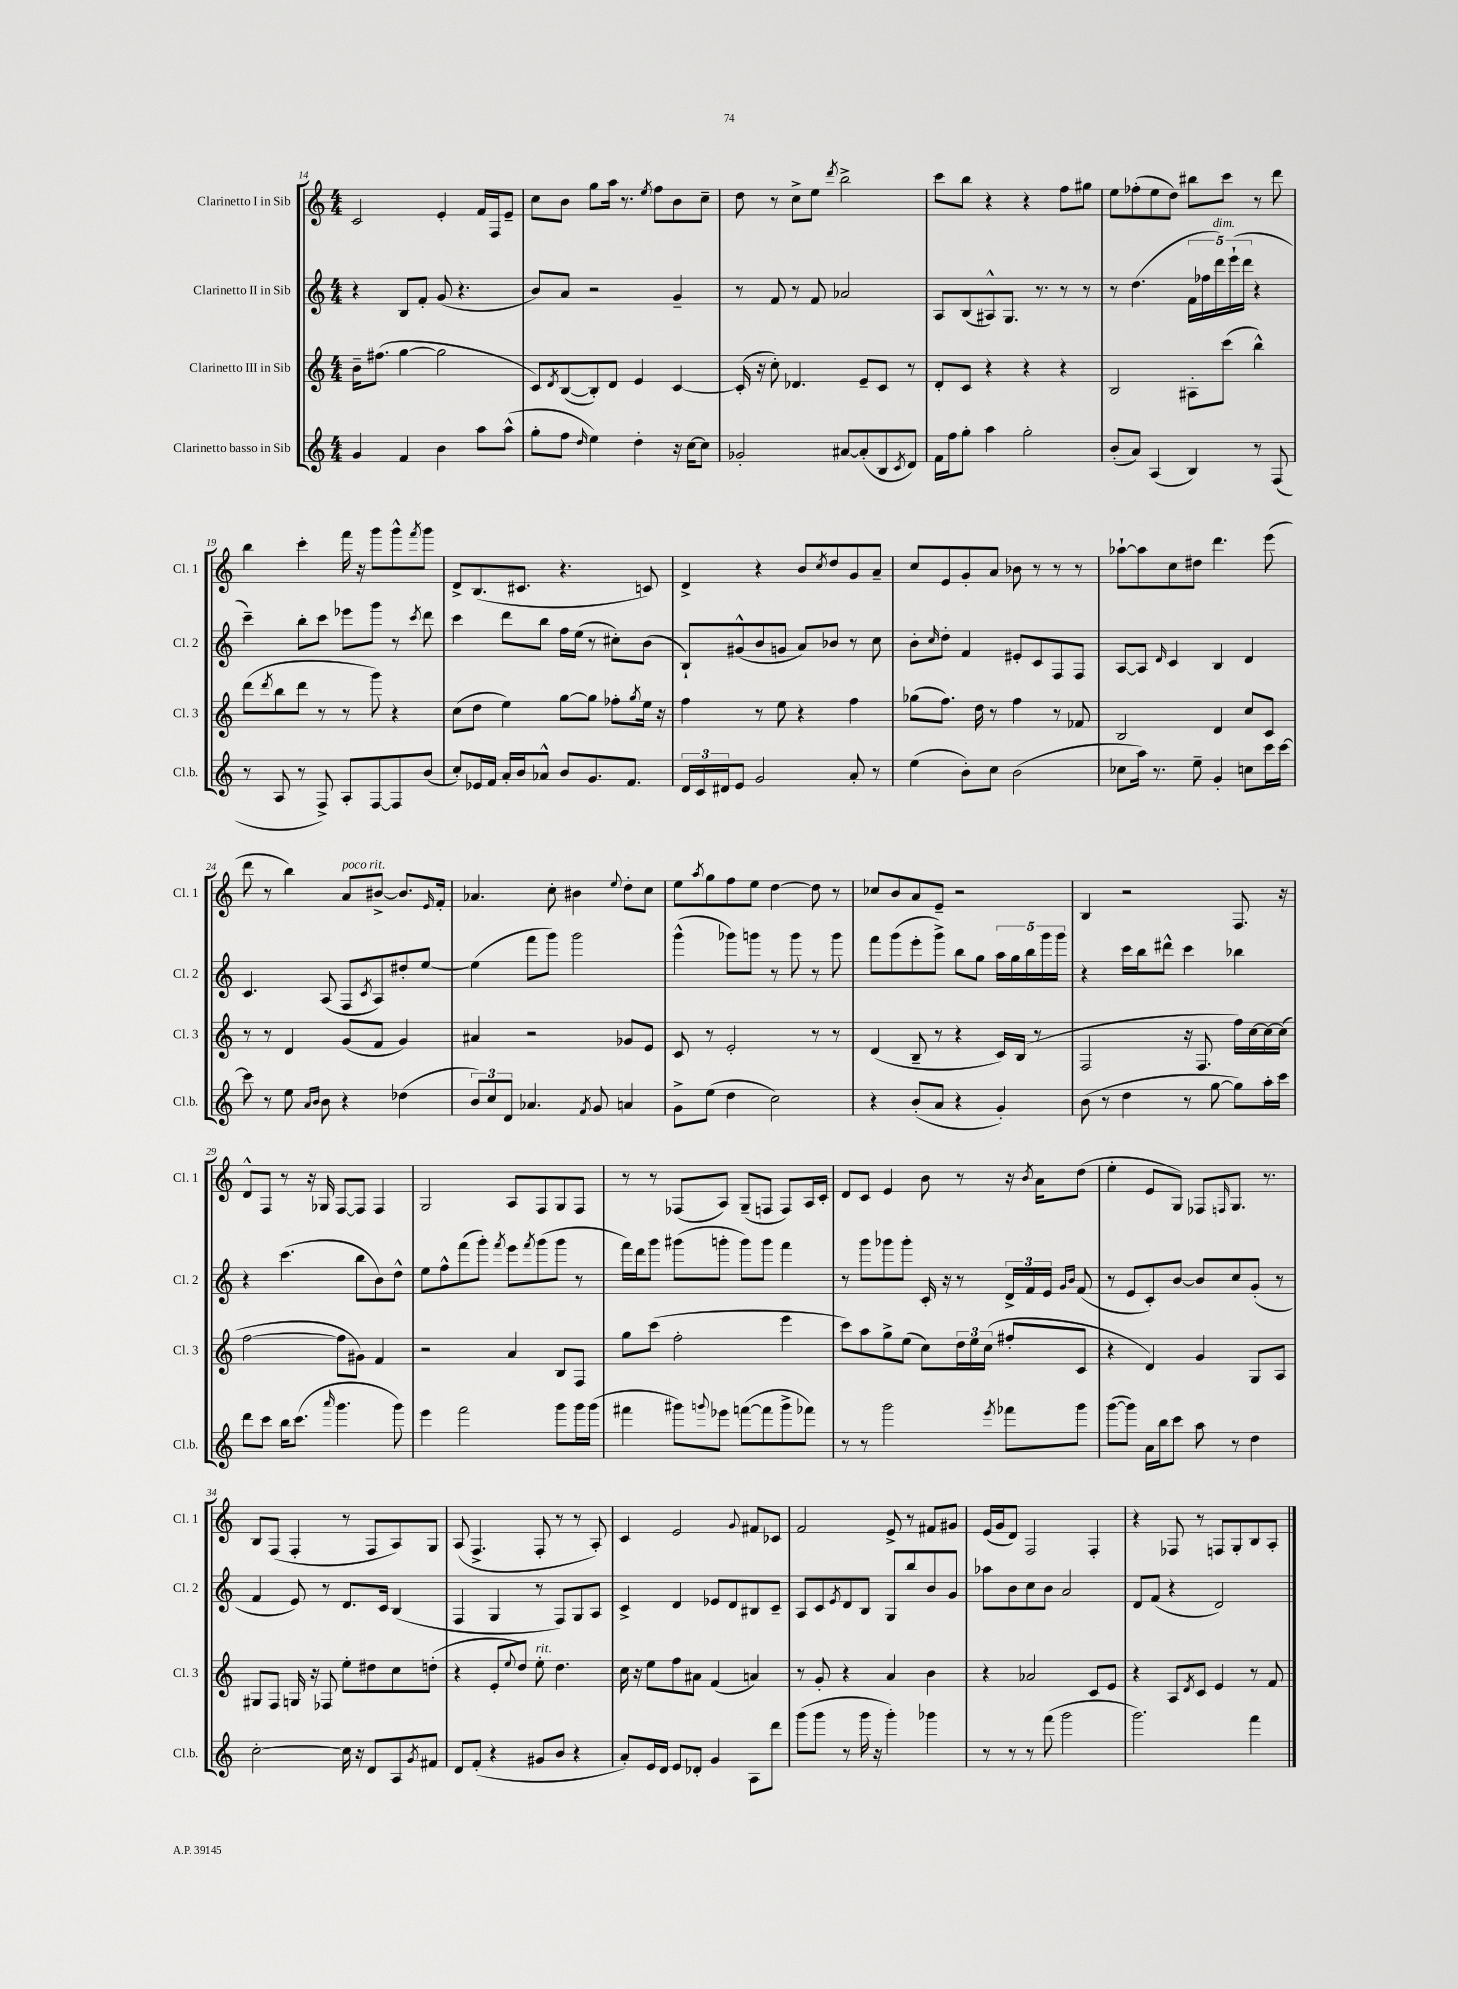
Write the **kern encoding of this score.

**kern	**kern	**kern	**kern
*staff4	*staff3	*staff2	*staff1
*clefG2	*clefG2	*clefG2	*clefG2
*k[]	*k[]	*k[]	*k[]
*M4/4	*M4/4	*M4/4	*M4/4
4g/	16b~\LK	4r	2c/
.	(8.ff#\J	.	.
4f/	[4gg\	8B/L	.
.	.	8f'/J	.
4b\	2gg\]	(8g/	4e'/
.	.	4.r	.
8aa\L	.	.	16f/LL
.	.	.	16F/J
(8aa^^\J	.	.	8e~/J
=	=	=	=
8gg'\L	8c/L)	8b/L)	8cc\L
.	8qd/	.	.
8ff\J	([8B/	8a/J	8b\J
16qqdd/	.	.	.
4ee\)	8B'/])	2r	8gg\L
.	8d/J	.	16aa\Jk
.	.	.	8.r
4dd'\	4e/	.	.
.	.	.	8qee/
.	.	.	8ff\L
16r	[4c/	4g~/	8b\
[16cc\LK	.	.	.
8cc\]J	.	.	8cc~\J
=	=	=	=
2g-'/	(16c'/]	8r	8dd\
.	16r	.	.
.	8cc'\)	8f/	8r
.	4.d-/	8r	8cc^\L
.	.	8f/	8ee\J
.	.	.	8qddd/
[8a#/L	.	2a-/	2bb^\
(8a#'/]	8e~/L	.	.
8B/	8c/J	.	.
8qc/	.	.	.
8d/J)	8r	.	.
=	=	=	=
16f\LL	8d'/L	8A/L	8ccc\L
16ff\J	.	.	.
8gg'\J	8c/J	(8B/	8bb\J
4aa\	4r	8A#^^/)	4r
.	.	8.G/J	.
2gg'\	4r	.	4r
.	.	8.r	.
.	4r	8r	8ff\L
.	.	8r	8gg#\J
=	=	=	=
(8b'/L	2B/	8r	8ee\L
8a/J)	.	(4.dd\	(8ff-'\
(4A/	.	.	8ee\
.	.	.	8dd\J)
4B/)	8A#'\L	20f\LL	8bb#\L
.	.	20ff-\	.
.	.	20ddd\)	.
.	(8ccc\J	.	8ccc\J
.	.	(20eee`\	.
.	.	20ddd\JJ	.
8r	4bb^^\)	4r	8r
(8F/	.	.	8ddd\
=	=	=	=
8r	(8ddd\L	4ccc~\)	4bb\
.	8qddd/	.	.
8A/	8bb\	.	.
8r	8ddd\J	8bb'\L	4ccc'\
8F^/)	8r	8ccc\J	.
8A'/L	8r	8eee-\L	16fff\
.	.	.	16r
[8F/	8ggg\)	8ggg\J	8ggg\L
8F/]	4r	8r	8ggg^^\
.	.	8qccc/	8qfff/
(8b/J	.	8ddd\	8ggg\J
=	=	=	=
8cc'/L)	(8cc\L	4ccc\	8d^/L
16e-/L	8dd\J	.	(8.B/
16f/JJ	.	.	.
16a'/LL	4ee\)	8ddd\L	.
16b/J	.	.	8.c#/J
8a-^^/J	.	8bb\J	.
8b/L	[8gg\L	16ff\LL	4.r
.	.	(16ee\JJ	.
8.g/	8gg\]J	8r	.
.	8ff-'\L	8cc#'\L)	.
8.f/J	.	.	.
.	8qgg/	.	.
.	16ee\Jk	(8b\J	8c/)
.	16r	.	.
=	=	=	=
24d/LL	4ff\	8B`/L)	4d^/
24c/	.	.	.
24d#/J	.	.	.
8e/J	.	(8g#^^/	.
2g/	8r	8b/	4r
.	8ee\	8g/J	.
.	4r	8a/L)	8b/L
.	.	.	8qcc/
.	.	8b-/J	8dd/
8a'/	4ff\	8r	8g/
8r	.	8cc\	8a~/J
=	=	=	=
(4ee\	(8gg-\L	8b'\L	8cc/L
.	.	16qqcc/	.
.	8.ff\J)	8dd'\J	8e/
8b'\L)	.	4f/	8g'/
.	16dd\	.	.
8cc\J	8r	.	8a/J
(2b\	4ff\	8e#'/L	8b-\
.	.	8c/	8r
.	8r	8F/	8r
.	8f-/	8F/J	8r
=	=	=	=
8cc-\L	2B/	[8A/L	[8aa-`\L
16aa\Jk)	.	8A/]J	8aa-\]
8.r	.	.	.
.	.	16qqd/	.
.	.	4c/	8cc\
8ee~\	.	.	8dd#\J
4g'/	4d/	4B/	4.ddd\
8cc\L	8cc/L	4d/	.
16ccc\L	8c/J	.	(8eee\
[16ccc\JJ	.	.	.
=	=	=	=
8ccc\]	8r	4.c/	8ddd\
8r	8r	.	8r
8ee\	4d/	.	4bb\)
16qqa/LL	.	.	.
16qqb/JJ	.	.	.
8b\	.	(8A/	.
4r	(8g/L	8F/L	8a/L
.	.	8qc/	.
.	8f/J	8A/)	[8b#^/J
(4dd-\	4g/)	8dd#'/	8.b#/]L
.	.	[8ee/J	.
.	.	.	16qqe/
.	.	.	16f'/Jk
=	=	=	=
12b/L)	4a#/	(4ee\]	4.a-/
12cc/	.	.	.
12d/J	.	.	.
4.a-/	2r	8fff\L	.
.	.	8ggg\J)	8cc'\
.	.	2ggg\	4b#\
8qf/	.	.	.
8g/	.	.	.
.	.	.	8qqee/
4a/	8g-/L	.	8dd'\L
.	8e/J	.	8cc\J
=	=	=	=
8g^\L	8c/	(4ggg^^\	8ee\L
.	.	.	8qaa/
(8ee\J	8r	.	8gg\
4dd\	2e'/	8ggg-\L)	8ff\
.	.	8ggg\J	8ee\J
2cc\)	.	8r	[4dd\
.	.	8ggg\	.
.	8r	8r	8dd\]
.	8r	8ggg\	8r
=	=	=	=
4r	(4d/	8fff\L	8cc-/L
.	.	(8ggg\	8b/
(8b'/L	8B~/	8eee'\	8a/
8a/J	8r	8ggg^\J)	8e~/J
4r	4r	8bb\L	2r
.	.	8gg\J	.
4g'/)	16c/LL)	20aa\LL	.
.	.	20gg\	.
.	(16B/JJ	.	.
.	.	20bb\	.
.	8r	.	.
.	.	20ggg\	.
.	.	20ggg\JJ	.
=	=	=	=
(8b\	2F/	4r	4B/
8r	.	.	.
4dd\	.	16ccc\LL	2r
.	.	16bb\J	.
.	.	8ddd#^^\J	.
8r	16r	4ccc\	.
.	8.F/	.	.
[8gg\	.	.	.
8gg\]L)	16ff\LL)	4bb-\	8.F/
.	[16cc\	.	.
16aa'\L	16cc\_	.	.
16ccc\JJ	(16cc\]JJ	.	16r
=	=	=	=
8ddd\L	[2ff\	4r	8d^^/L
8ccc\J	.	.	8F/J
16bb\LK	.	(4.ccc\	8r
(8.ccc\J	.	.	.
.	.	.	16r
.	.	.	16G-/
16qqaaa/	.	.	.
4.ggg\	8ff\]L	.	[8F/L
.	8g#\J)	8bb\L	8F/]J
.	4f/	8b\)	4F/
8ggg\)	.	8dd^^\J	.
=	=	=	=
4eee\	2r	8ee\L	2G/
.	.	8ff^^\	.
2fff\	.	(8fff\	.
.	.	8ggg'\J)	.
.	.	8qfff/	.
.	4a/	8eee\L	8A/L
.	.	8qfff/	.
.	.	(8ggg\	8F/
8ggg\L	8B/L	8ggg\J	8G/
16ggg\L	8F/J	8r	8F/J
(16ggg\JJ	.	.	.
=	=	=	=
4fff#\	8gg\L	16fff\LL)	8r
.	.	16ddd\J	.
.	(8ccc\J	8ggg\J	8r
8ggg#\L)	2ff'\	(8ggg#\L	(8F-/L
8qqggg/	.	.	.
8eee-\J	.	8ggg'\J	8A/J)
([8fff\L	.	8ggg\L)	(8G~/L
8fff\]	.	8ggg\J	8F/J
8ggg^\	4eee\	4fff\	8F/L)
8fff-\J)	.	.	16A/L
.	.	.	16c'/JJ
=	=	=	=
8r	8ccc\L)	8r	8d/L
8r	8aa\	8ggg\L	8c/J
2ggg\	8gg^\	8ggg-\	4e/
.	(8ee\J	8ggg-'\J	.
.	8cc\L)	16c'/	8b\
.	.	16r	.
.	24dd\L	8r	8r
.	24ee\	.	.
.	(24cc\JJ	.	.
8qeee/	.	.	.
8fff-\L	8ff#'/L	24d^/LL	16r
.	.	24f/	.
.	.	.	8qb/
.	.	.	16a\LK
.	.	24e/JJ	.
.	.	16qqg/LL	.
.	.	16qqb/JJ	.
8ggg\J	8c/J	(8f/	(8dd\J
=	=	=	=
([8ggg\L	4r	8r	4ee'\
8ggg\]J)	.	8e/L	.
16a\LL	4d/)	8c'/)	8e/L
16bb\J	.	.	.
8ccc\J	.	[8b/J	8G/J)
8aa\	4g/	8b/]L	8F-/L
.	.	.	16qqF/
8r	.	8cc/	8.G/J
4dd\	8G/L	(8g'/J	.
.	.	.	8.r
.	8A/J	8r	.
=	=	=	=
[2cc'\	8G#/L	4f/	8B/L
.	8F/J	.	(8F/J
.	16G/	8e/)	4F'/
.	16r	.	.
.	8F-/	8r	.
16cc\]	8ee'\L	8.d/L	8r
16r	.	.	.
8d/L	8dd#\	.	8F/L
.	.	16c/Jk	.
8A/	8cc\	(4B/	8A/)
8qg/	.	.	.
8f#/J	(8dd'\J	.	8G/J
=	=	=	=
8d/L	4r	4F/	(8A/
(8f'/J	.	.	4.F^/
4r	8e'/L	4G/	.
.	8qqee/	.	.
.	8dd/J)	.	.
8g#/L	8ee'\	8r	8F'/
8b/J	4.dd\	8F/L)	8r
4r	.	8G/	8r
.	.	8A/J	8A'/)
=	=	=	=
8a'/L)	16cc\	4c^/	4c/
.	16r	.	.
16e/L	8ee\L	.	.
16d/JJ	.	.	.
8e/L	8ff\	4d/	2e/
8d-'/J	8a#\J	.	.
4g/	(4f/	8e-/L	.
.	.	8d/	.
.	.	.	8qqg/
8A\L	4a/)	8B#/	8f#/L
8ddd\J	.	8c~/J	8c-/J
=	=	=	=
(8ggg\L	8r	8A/L	2f/
8ggg\J	8g'/	8c/	.
.	.	8qe/	.
8r	4r	8d/	.
16ggg\	.	8B/J	.
16r	.	.	.
4ggg'\)	4a/	8G/L	8e^/
.	.	8bb/	8r
4ggg-\	4b\	8b/	8f#/L
.	.	8g/J	8g#/J
=	=	=	=
8r	4r	8aa-\L	(16e/LL
.	.	.	16g/J
8r	.	8b\	8d/J)
8r	2a-/	8cc\	2F/
(8fff\	.	8b\J	.
2ggg\	.	2a/	.
.	8c/L	.	4F'/
.	8e/J	.	.
=	=	=	=
2.ggg\)	4r	8d/L	4r
.	.	(8f/J	.
.	8A/L	4r	8F-/
.	8qd/	.	.
.	8c/J	.	8r
.	4e/	2d/)	8F/L
.	.	.	8G'/
4fff\	8r	.	8B/
.	8f/	.	8A'/J
==	==	==	==
*-	*-	*-	*-
